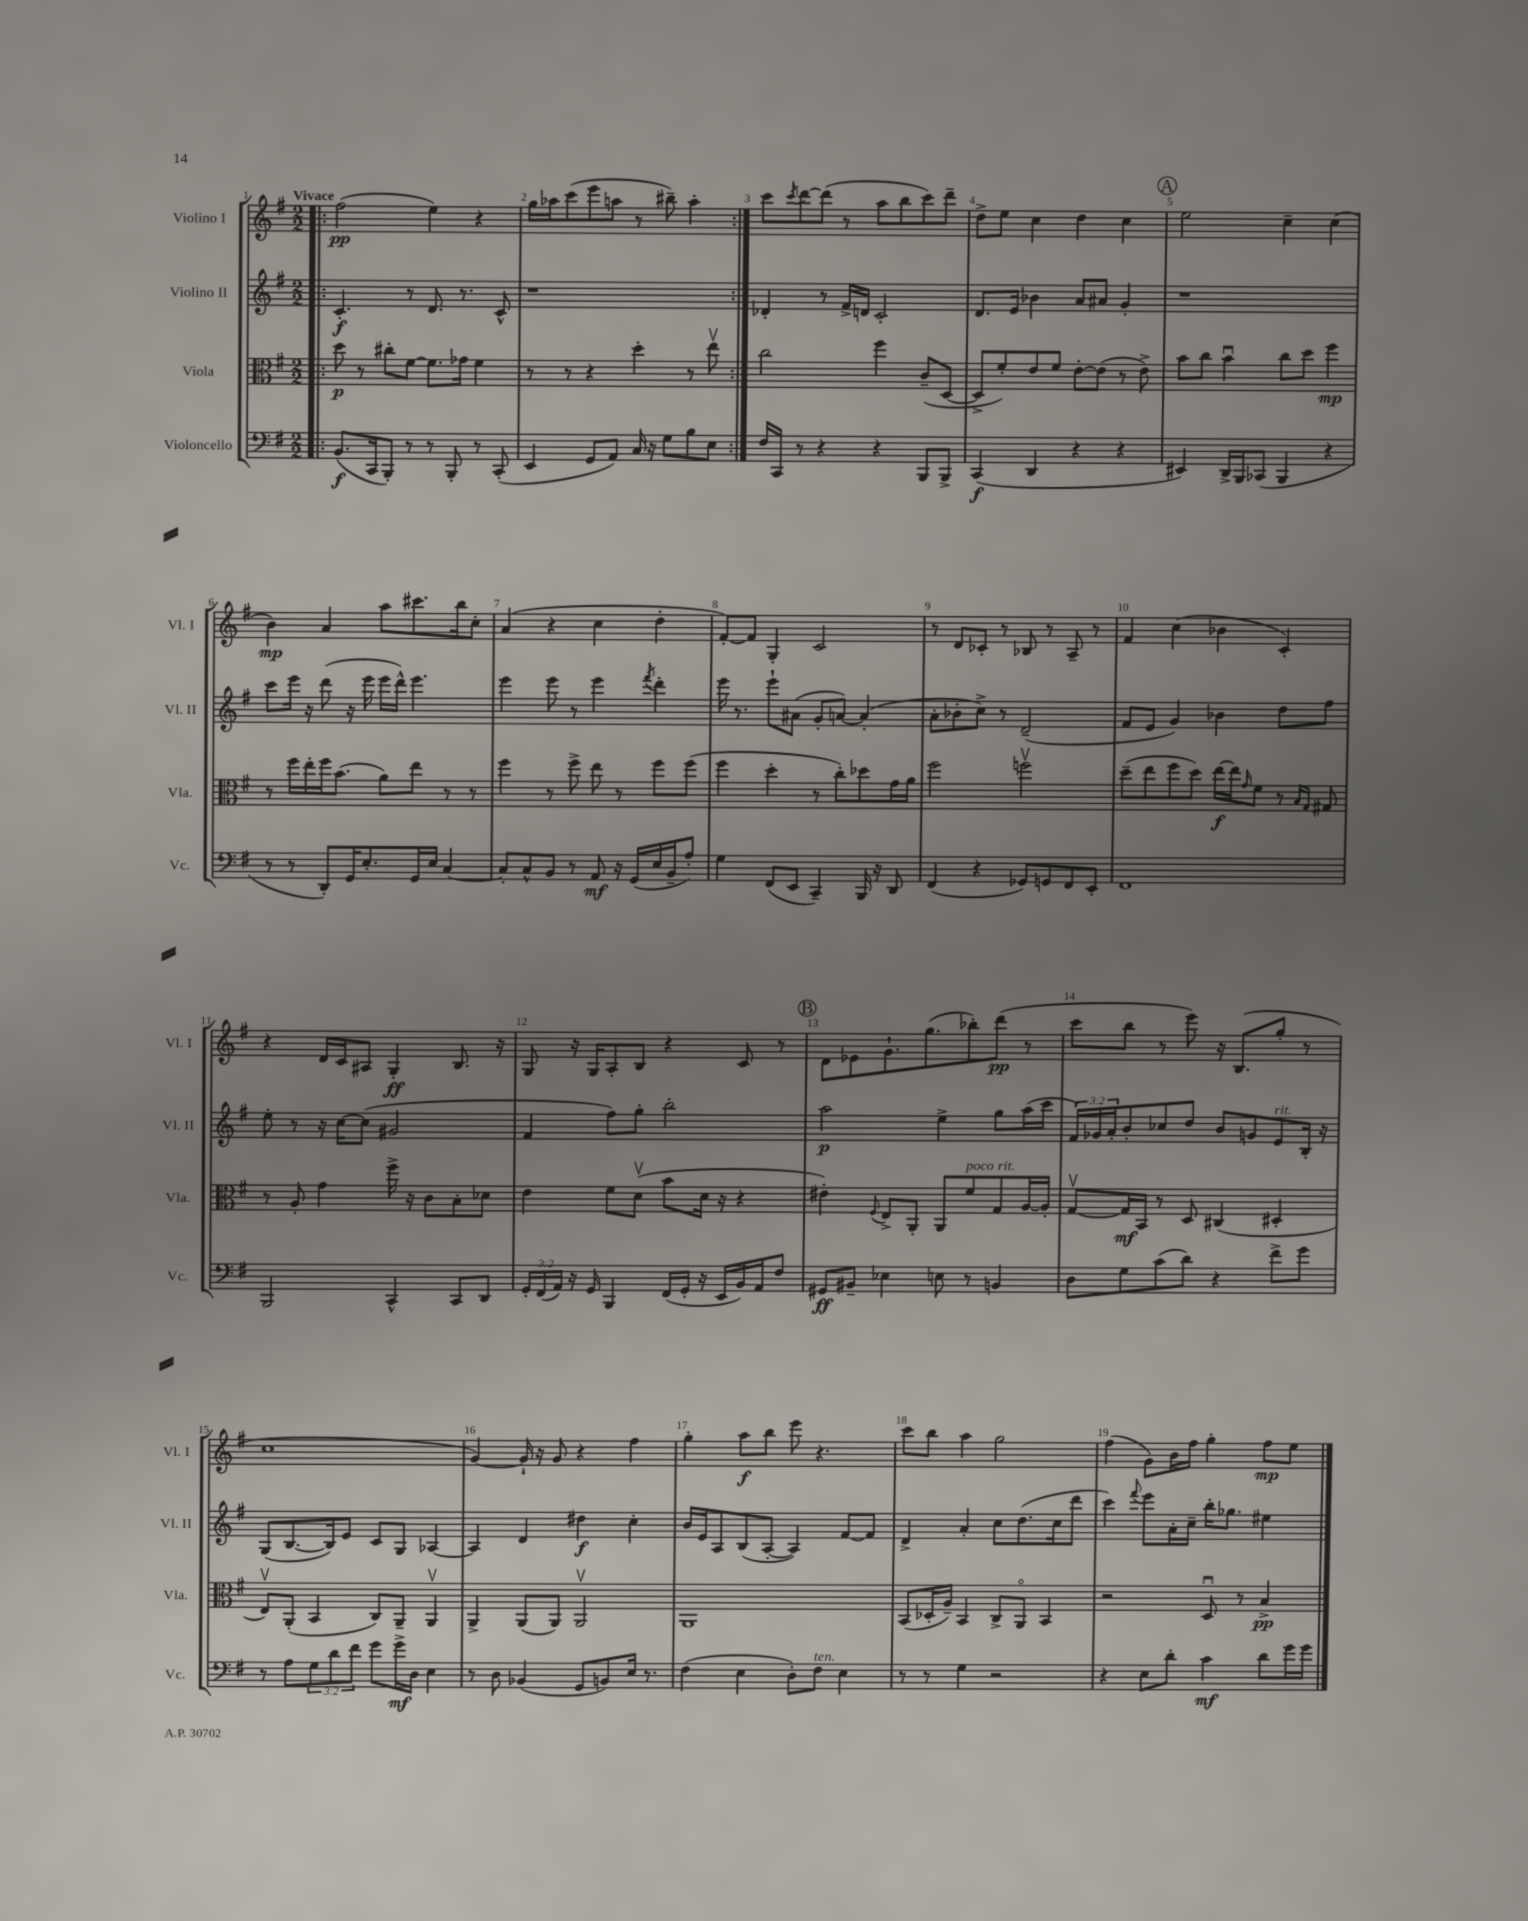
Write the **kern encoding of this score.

**kern	**kern	**kern	**kern
*staff4	*staff3	*staff2	*staff1
*clefF4	*clefC3	*clefG2	*clefG2
*k[f#]	*k[f#]	*k[f#]	*k[f#]
*M2/2	*M2/2	*M2/2	*M2/2
=!|:	=!|:	=!|:	=!|:
(8.BB	8dd	4.c'	(2ff#
.	8r	.	.
16CC	.	.	.
8BBB')	8cc#'	.	.
8r	[8f#	8r	.
8r	8.f#]	8.d	4ee)
8BBB'	.	.	.
.	16g-	8.r	.
8r	4f#	.	4r
(8CC'	.	8c^^	.
=	=	=	=
4EE	8r	1r	16gg
.	.	.	16aa-
.	8r	.	(8ccc
8GG	4r	.	8eee
8AA)	.	.	8aa
16C	4dd'	.	8r
16r	.	.	.
8G	.	.	8bb#~)
8B	8r	.	4aa'
8E	8eev	.	.
=:|!	=:|!	=:|!	=:|!
16F#	2cc	4d-'	8ccc
16CC	.	.	.
.	.	.	8qccc
8r	.	.	[8ddd
4r	.	8r	(8ddd]
.	.	16f#^	8r
.	.	16d	.
4r	4ff#	2c'	8aa
.	.	.	8bb
8BBB	(8c~	.	8ccc)
8BBB^	[8D	.	8ddd~
=	=	=	=
(4CC	8D^]	8.d	8dd^
.	8f#')	.	8ee
.	.	16e	.
4DD	8e	4b-	4cc
.	8f#	.	.
4r	[8e'	8a	4dd
.	(8e]	8a#	.
4r	8r	4g'	4cc
.	8e^)	.	.
=	=	=	=
4EE#)	8b	1r	2ee
.	8cc	.	.
16DD^	4bu	.	.
16BBB	.	.	.
(8CC-	.	.	.
4BBB	8cc	.	4cc~
.	8dd	.	.
4r	4ff#	.	(4cc
=	=	=	=
8r	8r	8ccc	4b)
8r	16ff#	16eee	.
.	16ee'	16r	.
8DD')	16ff#	(8ddd	4a
.	(8.b	.	.
16GG	.	16r	.
8.E'	.	16eee	.
.	8a)	16eee	8aa
.	.	16ddd^^)	.
16GG	8ee	4.eee	8.ccc#
16E	.	.	.
[4C	8r	.	.
.	.	.	16bb
.	8r	.	8cc'
=	=	=	=
8C']	4ff#	4eee	(4a
8C^^	.	.	.
8BB	8r	8eee	4r
8r	8ff#^	8r	.
8AA	8ee	4eee	4cc
16r	8r	.	.
(16GG	.	.	.
.	.	8qfff#	.
16E	8ff#	4ddd'	4dd'
16BB~	.	.	.
8A')	(8ff#	.	.
=	=	=	=
4G	4ff#	16eee	[8f#')
.	.	8.r	.
.	.	.	8f#]
(8FF#	4dd'	8eee`	4G'
8EE	.	(8a#	.
4CC~)	8r	8g'	2c
.	8cc')	[8a)	.
16BBB	8dd-	(4a']	.
16r	.	.	.
8DD	16g	.	.
.	16a	.	.
=	=	=	=
(4FF#	2ff#	8a'	8r
.	.	8b-'	8d
4r	.	8cc^)	8c-'
.	.	8r	8r
8GG-)	2ffv	(2d~	8B-
8GG	.	.	8r
8FF#	.	.	8A~
8EE'	.	.	8r
=	=	=	=
1FF#	(8dd~	8f#	4f#
.	8ee	8e	.
.	8ff#	4g)	(4cc
.	8dd)	.	.
.	[16ee	4b-	4b-
.	16ee]	.	.
.	16qqg	.	.
.	8f#	.	.
.	8r	8dd	4c')
.	16qqB	.	.
.	16qqG	.	.
.	8G#	8ff#	.
=	=	=	=
2BBB	8r	8ee'	4r
.	8A'	8r	.
.	4g	16r	16d
.	.	[16cc	16c
.	.	(8cc]	8A#
4CC^^	16ff#^	2g#	4G'
.	16r	.	.
.	8c	.	.
8CC	8B'	.	8.B
8DD	8d-	.	.
.	.	.	16r
=	=	=	=
24GG'	4e	4f#	8G
(24FF#	.	.	.
24AA)	.	.	.
16r	.	.	16r
16GG	.	.	16G
4BBB	8f#	8ff#)	8A'
.	(8dv	8gg'	8B
(16FF#	8b	2bb'	4r
16GG'	.	.	.
16r	16d	.	.
16EE	16r	.	.
16BB)	4r	.	8c
16AA	.	.	.
8F#	.	.	8r
=	=	=	=
8GG#	4e#')	2aa	8d
8BB#~	.	.	8e-
.	8qqF#	.	.
4E-	8E^	.	8.g`
.	8AA'	.	.
.	.	.	(8.gg
8E	8AA	4ee^	.
8r	8f#	.	8bb-')
4BB	8G	8gg	(8ddd
.	[16A	(16aa	8r
.	16A']	16ccc	.
=	=	=	=
8D	[8Gv	24f#)	8ccc
.	.	24g-	.
.	.	24a'	.
8G	16G]	8b'	8bb
.	16BB	.	.
(8c	8r	8cc-	8r
8d)	8D	8dd	8eee)
4r	(4C#	8b	16r
.	.	.	(8.B
.	.	8g	.
8f#^	4D#'	8e	8gg'
8g	.	16B'	8r
.	.	16r	.
=	=	=	=
8r	8Ev)	(8G	1cc
8A	(8AA'	[8.B	.
12G	4BB	.	.
.	.	16B])	.
12d	.	.	.
.	.	8e	.
12f#	.	.	.
8g	8C)	8c	.
16g^	8AA~	8G	.
16D	.	.	.
4E	4AAv	[4A-	.
=	=	=	=
8r	4AA^	4A-]	[4g)
8D	.	.	.
(4BB-	(8AA	4d	16g`]
.	.	.	16r
.	8AA)	.	8g
8GG	2AAv	4dd#	4r
8BB)	.	.	.
16E	.	4cc'	4ff#
8.r	.	.	.
=	=	=	=
(4F#	1AA	16b	4gg'
.	.	16e	.
.	.	8A	.
4E	.	(8B	8aa
.	.	[8A'	8bb
8D')	.	4A])	8eee
8F#	.	.	4.r
4E	.	[8f#	.
.	.	8f#]	.
=	=	=	=
8r	(8BB	4d^	8ccc
8r	16D-'	.	8bb
.	16A~)	.	.
4G	4BB	4a'	4aa
2r	8C^	8cc	2gg
.	8AAo	(8.dd	.
.	4BB	.	.
.	.	16cc	.
.	.	8ddd	.
=	=	=	=
4r	2r	4ccc)	(4ff#
.	.	8qqfff#	.
8E	.	8eee	8g)
8d'	.	16a'	16b
.	.	16cc~	16ff#
4c	8Du	16bb'	4gg'
.	.	8.gg-	.
.	8r	.	.
8d	4B^	4ee#	8ff#
16g	.	.	8ee
16g	.	.	.
==	==	==	==
*-	*-	*-	*-
